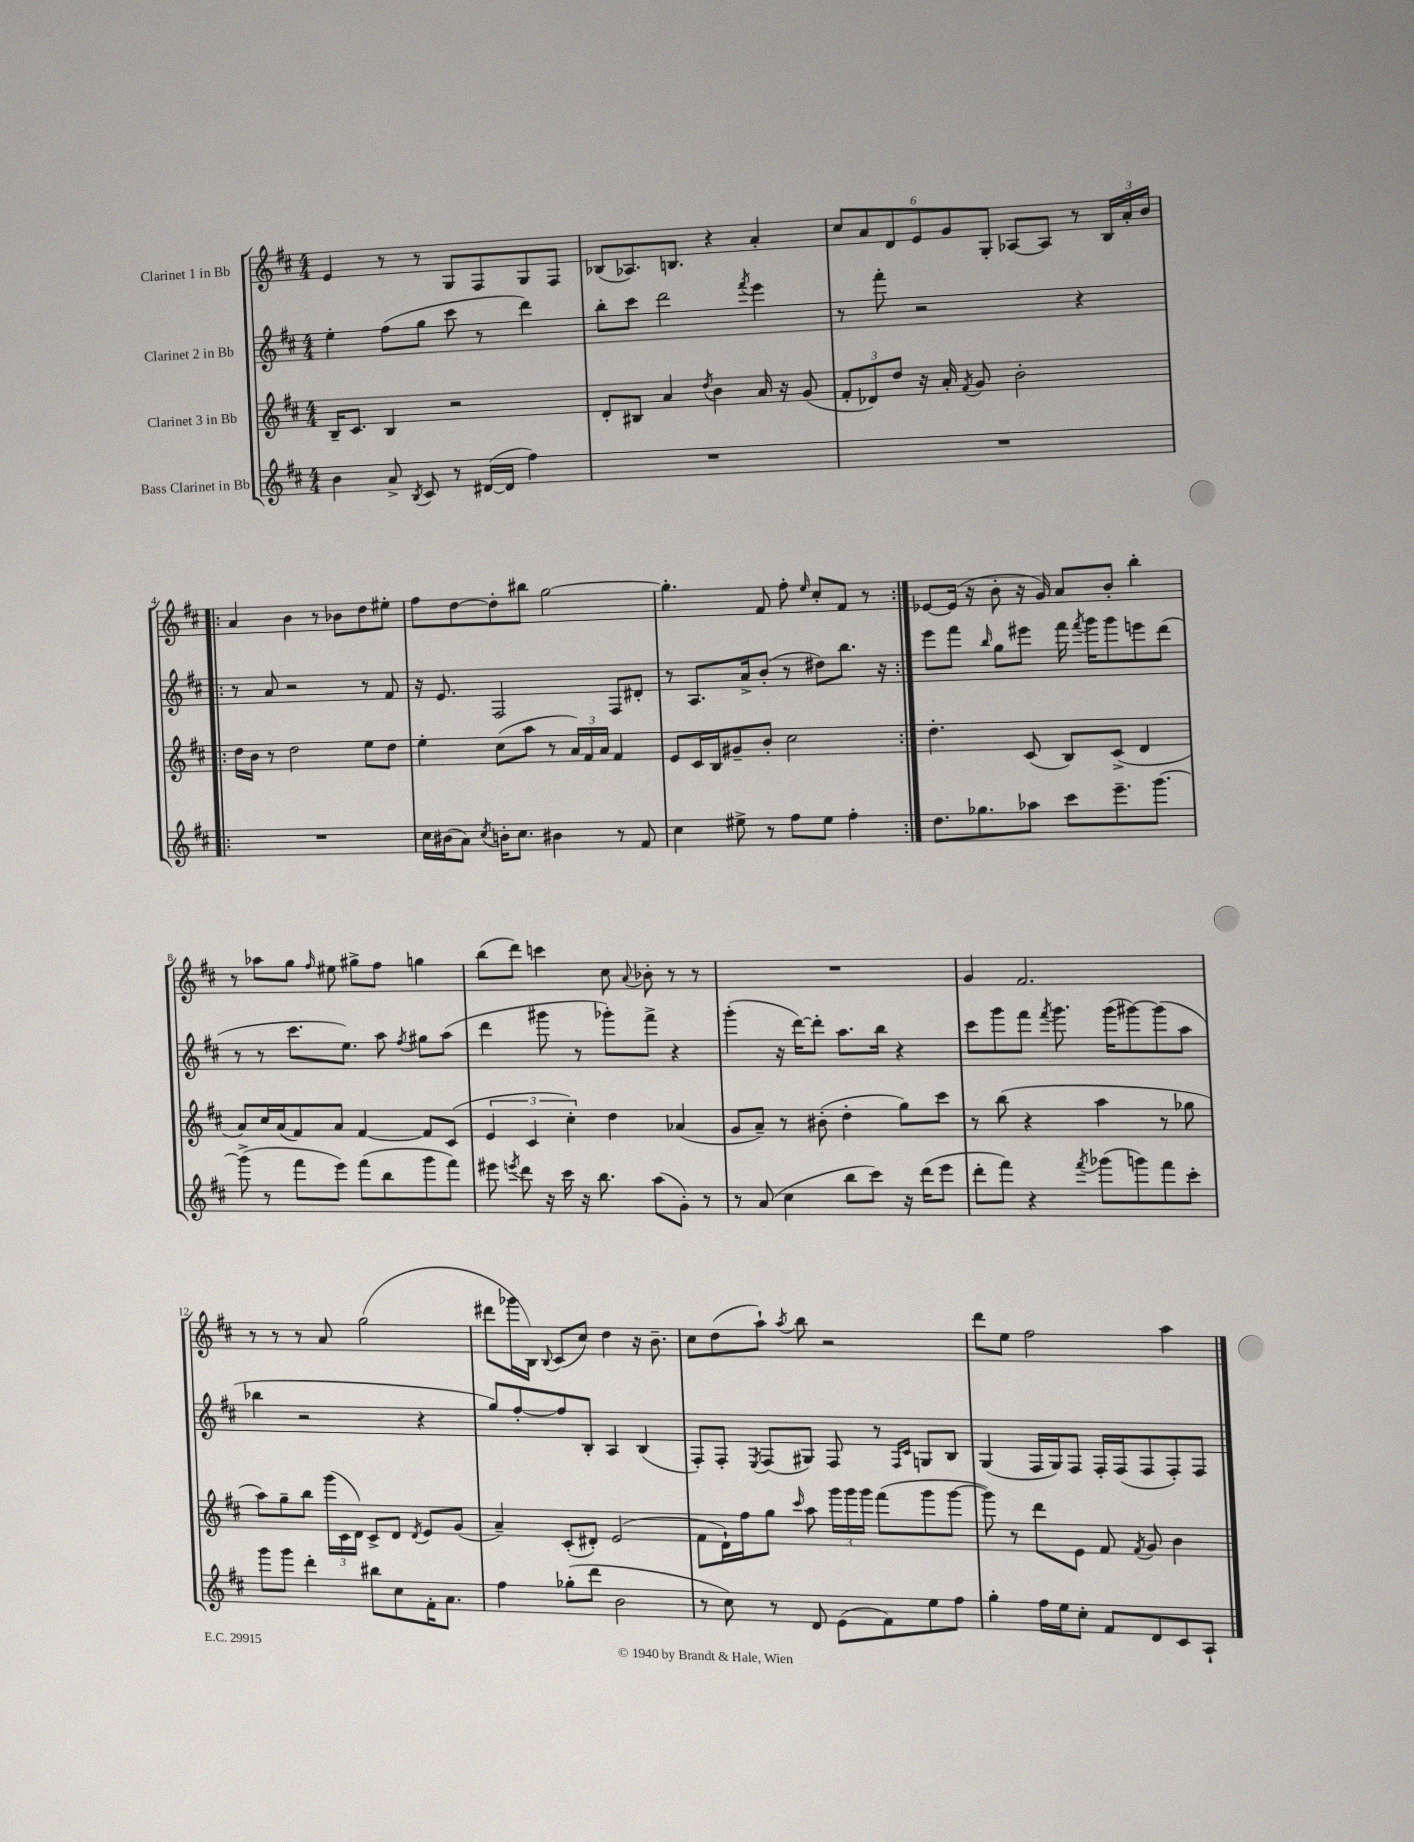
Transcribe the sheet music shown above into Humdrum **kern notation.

**kern	**kern	**kern	**kern
*part4	*part3	*part2	*part1
*staff4	*staff3	*staff2	*staff1
*I"Bass Clarinet in Bb	*I"Clarinet 3 in Bb	*I"Clarinet 2 in Bb	*I"Clarinet 1 in Bb
*clefG2	*clefG2	*clefG2	*clefG2
*k[f#c#]	*k[f#c#]	*k[f#c#]	*k[f#c#]
*M4/4	*M4/4	*M4/4	*M4/4
=1	=1	=1	=1
4b\	16B~/KL	4ee'\	4e/
.	8.c#/J	.	.
8a^/	4B/	(8ff#\L	8r
8qB/	.	.	.
8c#/	.	8gg\J	8r
8r	2r	8ccc#\	8G/L
([16d#X/LL	.	8r	8F#/
16d#/JJ]	.	.	.
4ff#\)	.	4ddd\)	8G/
.	.	.	8F#/J
=2	=2	=2	=2
1r	8d'/L	8bb'\L	(8B-X/L
.	8B#X/J	8ccc#\J	8.A-X/)
.	4a/	2ddd\	.
.	.	.	8.Bn/J
.	8qdd/	.	.
.	4b\	.	4r
.	.	8qfff#/	.
.	16a/	4eee\	4a'/
.	16r	.	.
.	(8g/	.	.
=3	=3	=3	=3
1r	12f#'/L	8r	12cc#/L
.	12d-X/)	.	12a/
.	.	8fff#'\	.
.	12dd/J	.	12d/
.	16r	2r	12e/
.	16a'/	.	.
.	.	.	12g/
.	8qf#/	.	.
.	8g/	.	.
.	.	.	12G'/J
.	2b'\	.	[8A-X/L
.	.	.	8A-/J]
.	.	4r	8r
.	.	.	24B/LL
.	.	.	24a'/
.	.	.	24b/JJ
!!LO:LB:g=z
=4!|:	=4!|:	=4!|:	=4!|:
1r	16dd\LL	8r	4a/
.	16b\JJ	.	.
.	8r	8a/	.
.	2dd\	2r	4b\
.	.	.	8r
.	.	.	8b-X\L
.	8ee\L	8r	8dd\
.	8dd\J	8f#/	8ee#X'\J
=5	=5	=5	=5
16cc#\LL	4ee'\	16r	8ff#\L
(16b#X\J	.	8.e/	.
8a\J)	.	.	[8dd\
8qcc#/	.	.	.
16bn'\KL	(8cc#\L	2F#/	8dd'\]
8.cc#\J	.	.	.
.	8aa\J	.	8bb#X\J
4b#X\	8r	.	[2gg\
.	24a/LL)	.	.
.	24f#/	.	.
.	24a/JJ	.	.
8r	4f#/	8F#/L	.
8f#/	.	8d#X'/J	.
=6	=6	=6	=6
4cc#\	8e/L	8r	4.gg'\]
.	16c#/L	8.A/L	.
.	16B/J	.	.
8ee#X^\	8g#X~/	.	.
.	.	16a^/k	.
8r	8b'/J	(8b'/J	8f#/
8ff#\L	2cc#\	8r	8ff#'\
.	.	.	16qqee/
8ee#\J	.	8dd#X\L)	8cc#'/L
4ff#'\	.	8.bb\J	8f#/J
.	.	.	8r
.	.	16r	.
=7:|!	=7:|!	=7:|!	=7:|!
8.dd\L	4.dd'\	8eee\L	[8e-X/L
.	.	8fff#\J	(16e-/Jk]
8.gg-X\	.	.	16r
.	.	16qqbb/	.
.	.	8gg\L	8b'\
8aa-X\J	(8c#/	8eee#X\J	16r
.	.	.	16g/)
8ccc#\L	8B/L)	16fff#\	8a/L
.	.	8qfff#/	.
.	.	16ggg\KL	.
8.eee~\	(8c#^/J	8ggg\	8b'/J
.	4d/	8eeen\	4bb'\
[8.ggg\J	.	.	.
.	.	(8ddd\J	.
!!LO:LB:g=z
=8	=8	=8	=8
(8ggg^\]	8a/L)	8r	8r
8r	16cc#/L	8r	8aa-X\L
.	(16a/J	.	.
8fff#\L	8f#/)	8.ccc#\L	8gg\J
.	.	.	16qqff#/
8eee\J)	8a/J	.	8ee#X\
.	.	8.ee\J)	.
(8fff#\L	[4f#/	.	8gg#X^\L
8bb\	.	8aa\	8ff#\J
.	.	8qff#/	.
8ggg\	8f#/L]	8gg#X\L	4ggn\
8fff#\J)	(8c#/J	(8aa\J	.
=9	=9	=9	=9
8eee#X\	6e/	4ddd\	(8bb\L
8qeeen/	.	.	.
8ddd\	.	.	8ddd\J)
.	6c#/	.	.
16r	.	8ggg#X\	4cccn\
16ccc#\	.	.	.
.	6cc#'\)	.	.
16r	.	8r	.
8.bb\	.	.	.
.	4dd\	8ggg-X'\L)	8cc#\
.	.	.	8qqa/
(8aa\L	.	8fff#^\J	8b-X'\
8g'\J)	(4a-X/	4r	8r
8r	.	.	8r
=10	=10	=10	=10
8r	8g/L	(4ggg'\	1r
(8a/	8a~/J)	.	.
4cc#\	8r	16r	.
.	.	[16ddd\KL)	.
.	(8b#X'\	8ddd'\J]	.
8bb\L	4dd'\	8.aa\L	.
8ccc#\J)	.	.	.
.	.	16bb\Jk	.
16r	8gg\L)	4r	.
(16ddd\KL	.	.	.
8eee\J	8ccc#\J	.	.
=11	=11	=11	=11
8ddd'\L	8r	8ccc#\L	4g/
8fff#\J)	(8bb\	8ggg\	.
4r	4r	8fff#\J	2.f#/
.	.	8qfff#/	.
.	.	8.ggg\	.
8qfff#/	.	.	.
(8ggg-X\L	4aa\	.	.
.	.	(16ggg\KL	.
8gggn\)	.	[8ggg#X\)	.
8fff#\	8r	(8ggg#\]	.
8ccc#'\J	8gg-X\	8aa\J	.
!!LO:LB:g=z
=12	=12	=12	=12
8ggg\L	8aa\L)	4bb-X\	8r
8ggg\J	8gg~\	.	8r
4ddd'\	8bb\J	2r	8r
.	(24ggg\LL	.	8a/
.	24c#\	.	.
.	24d\JJ)	.	.
8bb#X\L	8c#^/L	.	(2gg\
8cc#\	8d/J	.	.
.	8qd/	.	.
16f#'\K	8e/L	4r	.
8.a\J	.	.	.
.	(8g/J	.	.
=13	=13	=13	=13
4ff#\	4a~/)	8gg/L)	8ddd#X\L
.	.	[8ff#'/	16ggg-X\L
.	.	.	16B\JJ)
.	.	.	8qqB/
(8gg-X'\L	(8c#'/L	8ff#/]	(8c#/L
8ddd\J	8d#X'/J)	8B'/J	8cc#/J)
2b\	(2e/	4A/	4dd\
.	.	(4B/	16r
.	.	.	8.b~\
=14	=14	=14	=14
8r	8f#\L	8F#'/L)	8cc#\L
8cc#\)	16d`\L)	8F#'/J	(8dd\
.	16ff#\J	.	.
.	.	8qE/	.
8r	8gg\J	(8F#/L	8aa`\J)
.	16qqccc#/	.	8qaa/
8d/	8aa\	8G#X/J)	8bb\
(8e\L	24ggg\LL	8F#/	2r
.	24ggg\	.	.
.	24ggg\JJ	.	.
8f#\)	(8fff#\L	8r	.
.	.	16qqF#/LL	.
.	.	16qqc#/JJ	.
8ee\	8ggg\	8Gn/L	.
8ff#\J	[8ggg\J	8B/J	.
=15	=15	=15	=15
4gg'\	8ggg\])	(4G/	8ddd\L
.	8r	.	8ee\J
16ff#\LL	8ddd\L	16F#/LL	2ff#\
16ee\J	.	16G/J)	.
8cc#'\J	8e\J	8F#/J	.
8f#/L	8f#/	16F#'/LL	.
.	.	(16F#/J	.
.	8qf#/	.	.
8d/	8g/	8F#/	.
8c#/	4b\	8F#'/)	4aa\
8A`/J	.	8F#/J	.
==	==	==	==
*-	*-	*-	*-
